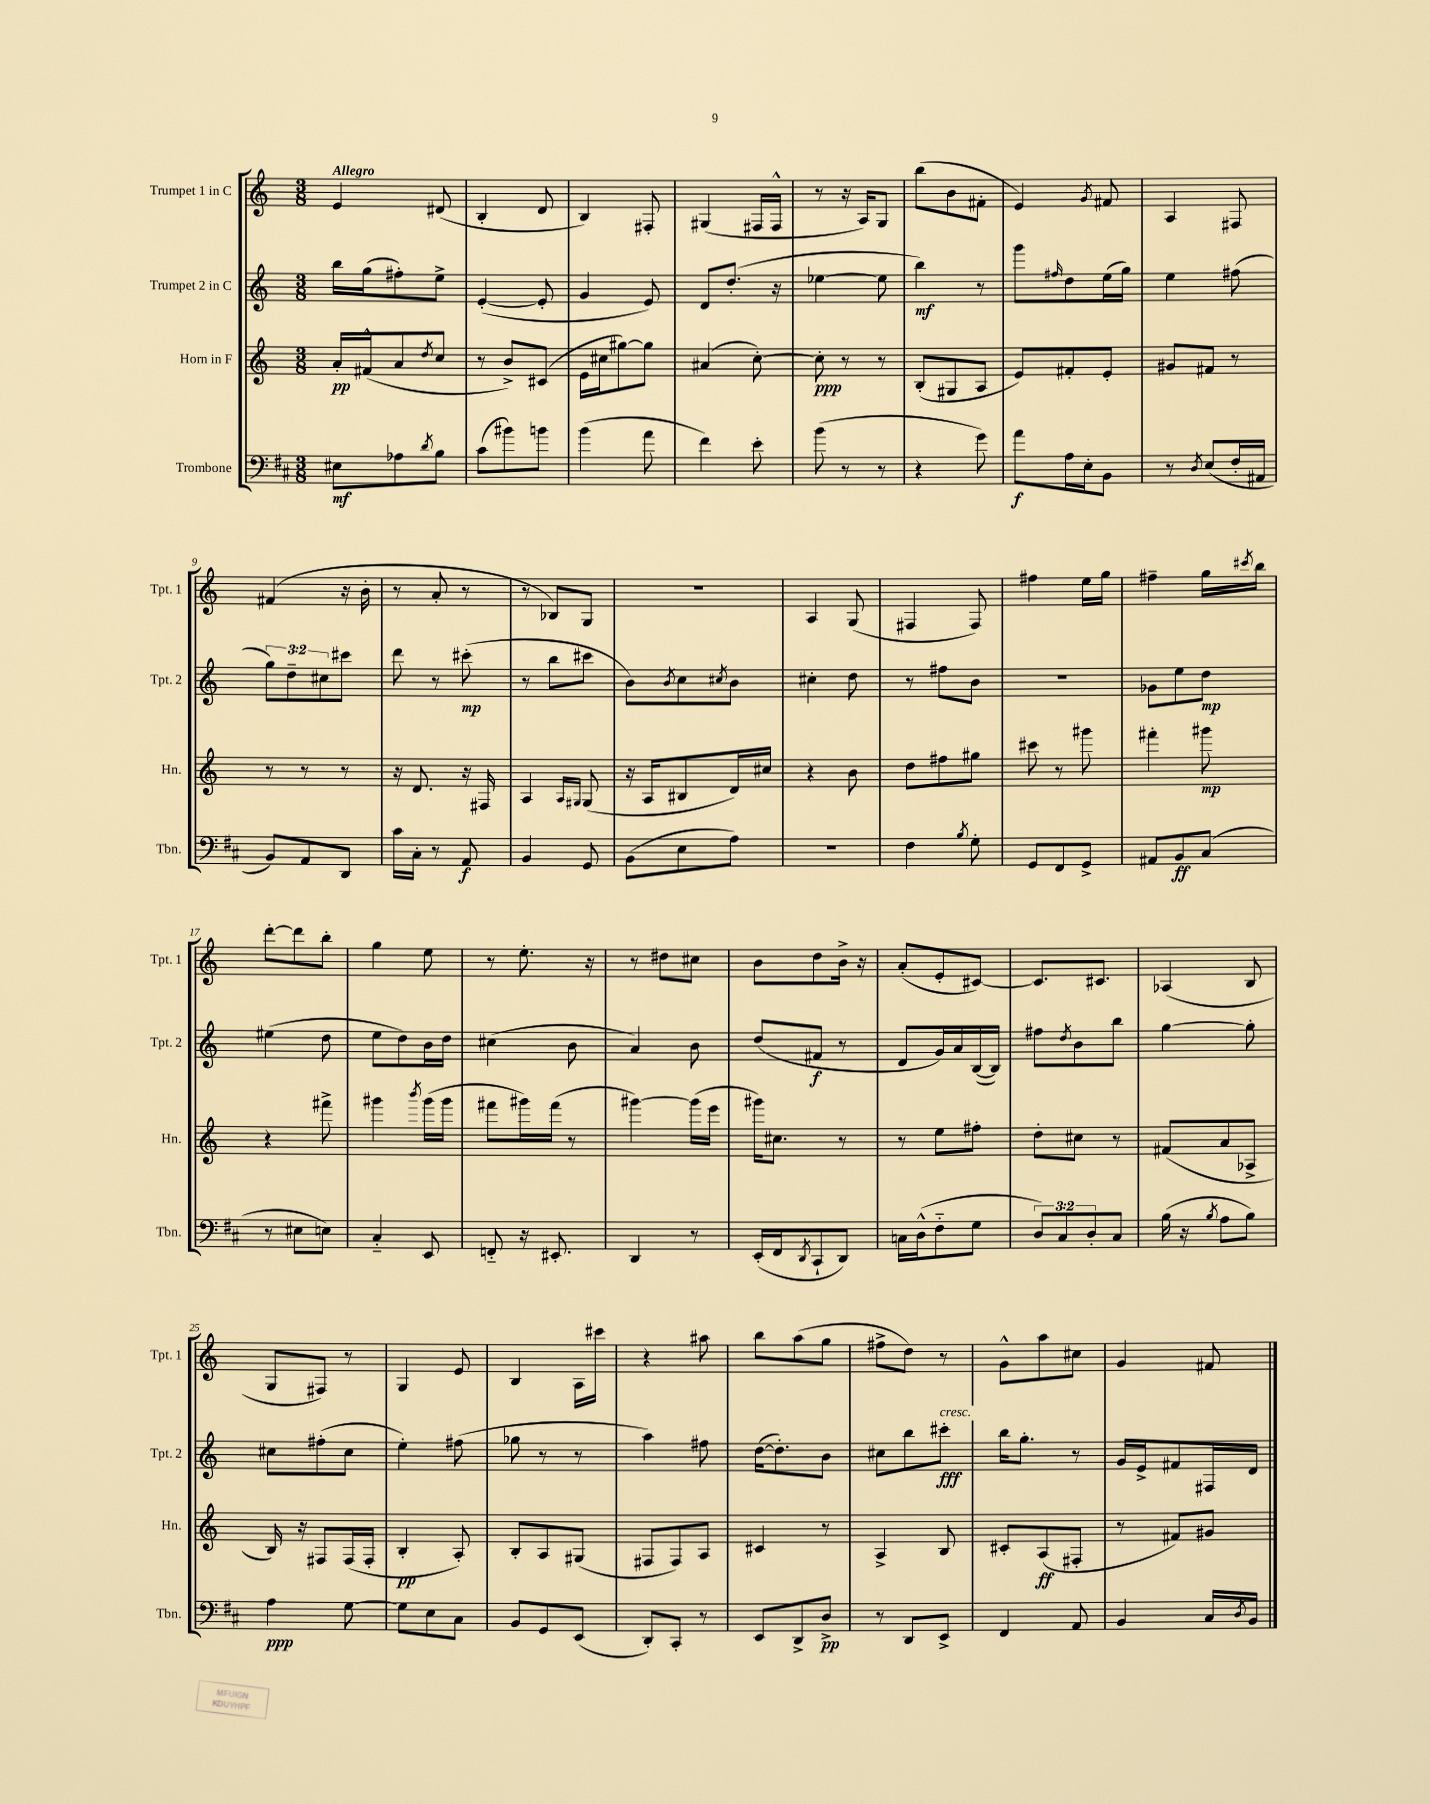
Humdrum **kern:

**kern	**kern	**kern	**kern
*staff4	*staff3	*staff2	*staff1
*clefF4	*clefG2	*clefG2	*clefG2
*k[f#c#]	*k[]	*k[]	*k[]
*M3/8	*M3/8	*M3/8	*M3/8
8E#	16a'	16bb	4e
.	(16f#^^	(16gg	.
8A-	8a	8ff#')	.
8qd	8qdd	.	.
8B	8cc	8ee^	(8d#
=	=	=	=
(8c#	8r	([4e'	4B'
8b#)	8b^)	.	.
8b	(8c#	8e']	8d
=	=	=	=
(4b	16e	4g	4B)
.	16cc#	.	.
.	[8gg#)	.	.
8a	8gg#]	8e)	8F#'
=	=	=	=
4f#)	(4a#	8d	(4G#
.	.	(8.dd'	.
8e'	[8cc')	.	16F#
.	.	16r	16F#^^
=	=	=	=
(8b	8cc']	[4ee-	8r
8r	8r	.	16r
.	.	.	16A)
8r	8r	8ee-]	8G
=	=	=	=
4r	(8B'	4bb)	(8bb
.	8G#	.	8b
8g)	8A	8r	8f#'
=	=	=	=
8a	8e)	8ggg	4e)
.	.	16qqff#	.
16A	8f#'	8dd	.
16E'	.	.	.
.	.	.	8qg
8BB	8e'	(16ee	8f#
.	.	16gg)	.
=	=	=	=
8r	8g#	4ee	4A
8qD	.	.	.
(8E	8f#	.	.
16F#'	8r	(8ff#	8F#
16AA#	.	.	.
=	=	=	=
8BB)	8r	12gg)	(4f#
.	.	12dd~	.
8AA	8r	.	.
.	.	12cc#	.
8DD	8r	8ccc#	16r
.	.	.	16b'
=	=	=	=
16c#	16r	8ddd	8r
16C#'	8.d	.	.
8r	.	8r	8a'
8AA	16r	(8ccc#'	8r
.	16F#	.	.
=	=	=	=
4BB	4A	8r	8r
.	.	8bb	8B-)
.	16qqA	.	.
.	16qqG#	.	.
8GG	(8G#	8ccc#	8G
=	=	=	=
(8BB	16r	8b)	4.r
.	16A	.	.
.	.	8qb	.
8E	8B#	8cc	.
.	.	8qcc#	.
8A)	16d)	8b	.
.	16cc#	.	.
=	=	=	=
4.r	4r	4cc#'	4A
.	8b	8dd	(8G
=	=	=	=
4F#	8dd	8r	4F#
.	8ff#	8ff#	.
8qB	.	.	.
8G'	8gg#	8b	8F#)
=	=	=	=
8GG	8ccc#	4.r	4ff#
8FF#	8r	.	.
8GG^	8ggg#	.	16ee
.	.	.	16gg
=	=	=	=
8AA#	4fff#'	8g-	4ff#~
8BB	.	8ee	.
(8C#	8ggg#	8dd	16gg
.	.	.	8qccc#
.	.	.	16bb
=	=	=	=
8r	4r	(4ee#	[8ddd'
8E#	.	.	8ddd]
8E)	8fff#^	8dd	8bb'
=	=	=	=
4C#'~	4ggg#	8ee	4gg
.	.	8dd)	.
.	8qbbb	.	.
8EE	(16ggg#	16b	8ee
.	16ggg#	16dd	.
=	=	=	=
8FF'~	8fff#	(4cc#	8r
16r	16ggg#)	.	8.ee'
8.EE#'	(16fff#	.	.
.	8r	8b	.
.	.	.	16r
=	=	=	=
4DD	[4ggg#)	4a)	8r
.	.	.	8dd#
8r	(16ggg#]	8b	8cc#
.	16eee	.	.
=	=	=	=
(16EE'	16ggg#)	(8dd	8b
16FF#	8.cc#	.	.
8qDD	.	.	.
8CC#`	.	8f#	8dd
8DD)	8r	8r	16b^
.	.	.	16r
=	=	=	=
16C	8r	8d	(8a'
(16D^^	.	.	.
8F#'~	8ee	16g)	8e'
.	.	16a	.
8G	8ff#'	([16B	[8c#)
.	.	16B])	.
=	=	=	=
12D)	8dd'	8ff#	8.c#]
12C#	.	.	.
.	.	8qdd	.
.	8cc#	8b	.
12D'	.	.	.
.	.	.	8.c#
8C#	8r	8bb	.
=	=	=	=
(16B	(8f#	[4gg	(4A-
16r	.	.	.
8qB	.	.	.
8A	8a	.	.
8B)	8A-^	8gg']	8B
=	=	=	=
4A	16B)	8cc#	8G
.	16r	.	.
.	8F#	(8ff#'	8F#)
[8G	(16F#	8cc#	8r
.	16F#'	.	.
=	=	=	=
8G]	4B'	4ee')	4G
8E	.	.	.
8C#	8A')	(8ff#	8e
=	=	=	=
8BB	8B'	8gg-	4B
8GG	8A	8r	.
(8EE	(8G#	8r	16A
.	.	.	16ccc#
=	=	=	=
8DD')	8F#	4aa)	4r
8CC#'	8F#)	.	.
8r	8A	8ff#	8aa#
=	=	=	=
8EE	4c#	([16dd	8bb
.	.	8.dd'])	.
8DD^	.	.	(8aa
8D^	8r	8b	8gg
=	=	=	=
8r	4A^	8cc#	8ff#^
8DD	.	8bb	8dd)
8EE^	8B	8ccc#'	8r
=	=	=	=
4FF#	8c#'	16bb	8g^^
.	.	8.gg'	.
.	(8A	.	8aa
8AA	8F#'	8r	8cc#
=	=	=	=
4BB	8r	16g	4g
.	.	16e^	.
.	8f#)	8f#	.
16C#	8g#	16F#	8f#
8qD	.	.	.
16BB	.	16d	.
==	==	==	==
*-	*-	*-	*-
